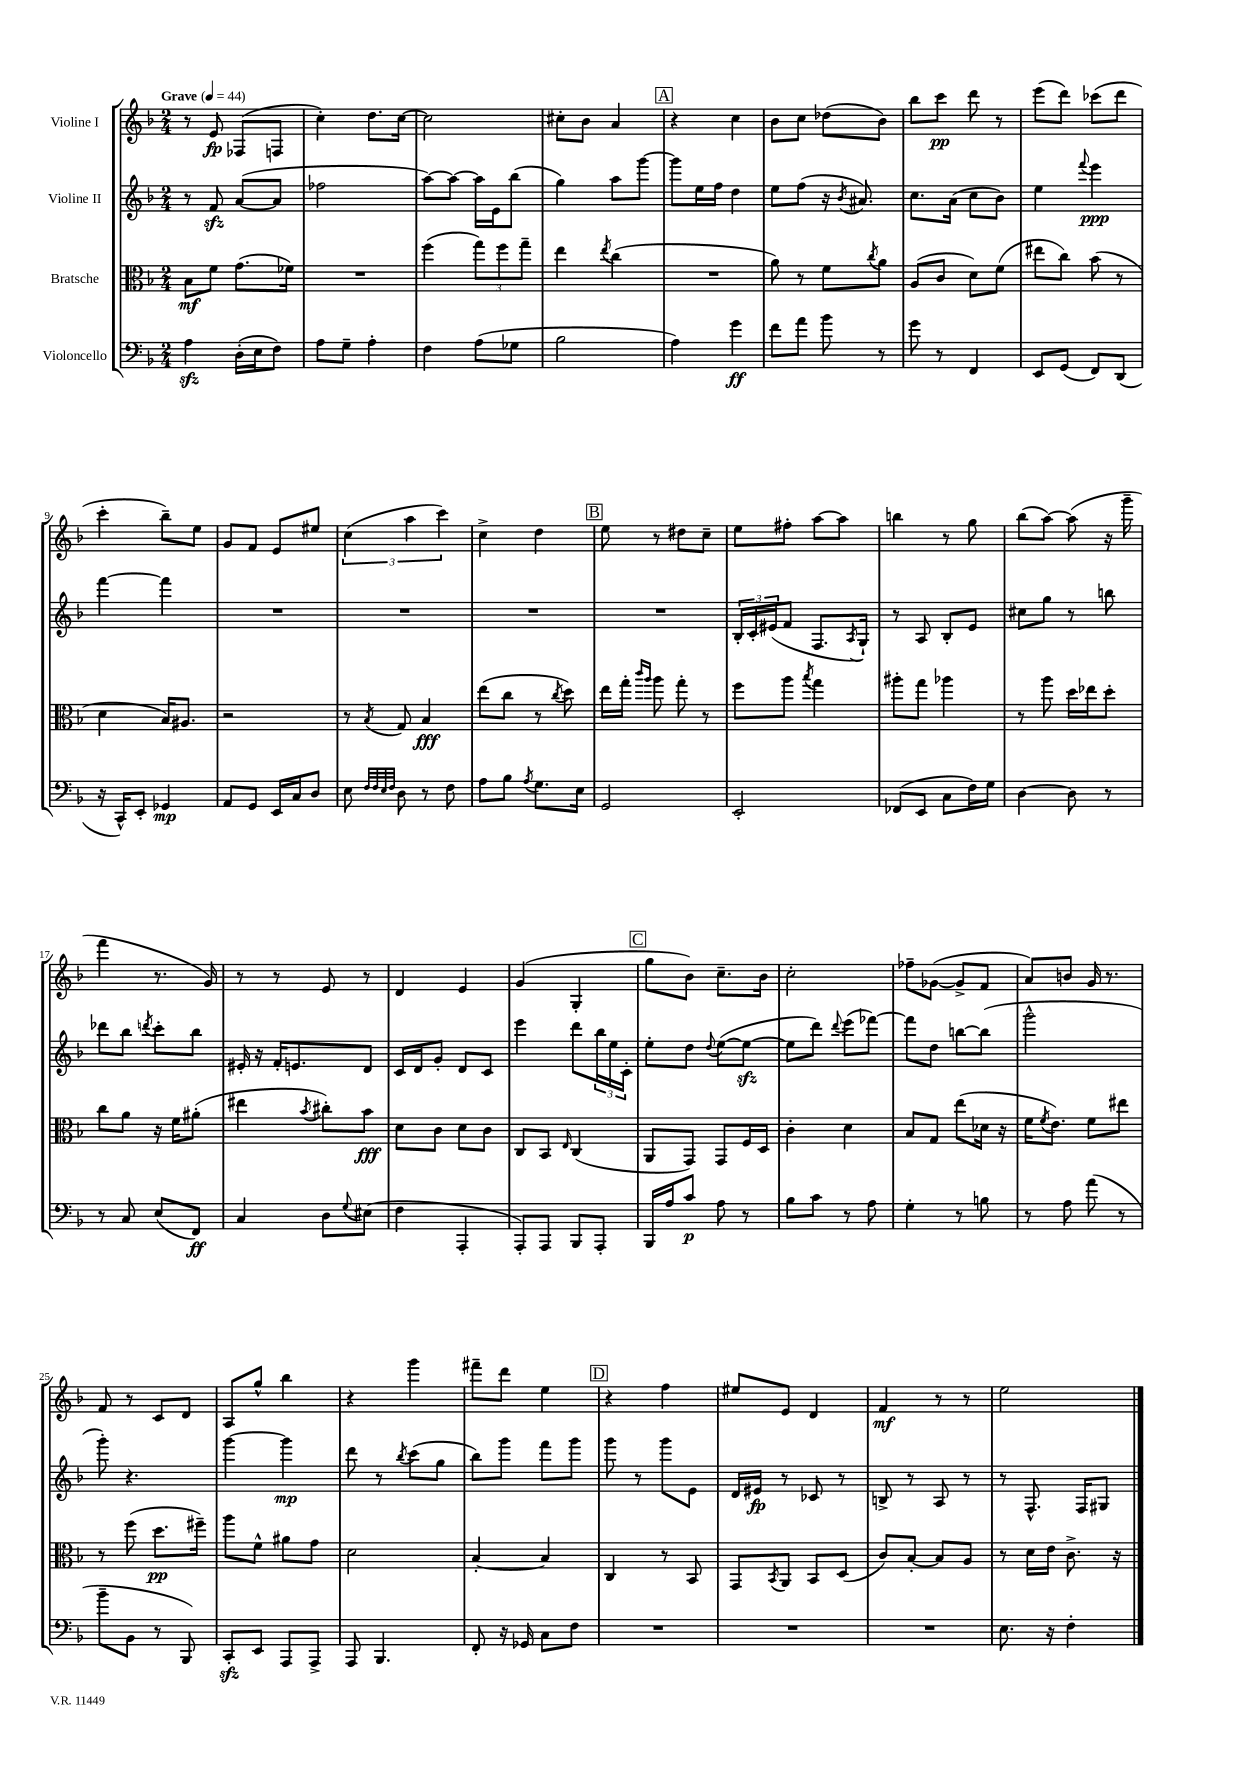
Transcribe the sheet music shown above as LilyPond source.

<<
\new StaffGroup <<
\new Staff = "s0" \with { instrumentName = "Violine I" } {
    \clef treble \key f \major \numericTimeSignature \time 2/4 \tempo "Grave" 4 = 44
    r8 e'8\fp fes8( f8 |
    c''4-.) d''8. c''16~ |
    c''2 |
    cis''8-. bes'8 a'4 |
    \mark \markup { \box "A" } r4 c''4 |
    bes'8 c''8 des''8( bes'8) |
    bes''8 c'''8\pp d'''8 r8 |
    e'''8( d'''8) ces'''8( d'''8 |
    c'''4-. bes''8--) e''8 |
    g'8 f'8 e'8 eis''8 |
    \tuplet 3/2 { c''4( a''4 c'''4) } |
    c''4-> d''4 |
    \mark \markup { \box "B" } e''8 r8 dis''8 c''8-- |
    e''8 fis''8-. a''8~ a''8 |
    b''4 r8 g''8 |
    bes''8( a''8~) a''8( r16 g'''16-- |
    f'''4 r8. g'16) |
    r8 r8 e'8 r8 |
    d'4 e'4 |
    g'4( g4-. |
    \mark \markup { \box "C" } g''8 bes'8) c''8.-- bes'16 |
    c''2-. |
    fes''8-- ges'8~( ges'8-> f'8 |
    a'8) b'8 g'16 r8. |
    f'8 r8 c'8 d'8 |
    a8 g''8-^ bes''4 |
    r4 g'''4 |
    fis'''8-- d'''8 e''4 |
    \mark \markup { \box "D" } r4 f''4 |
    eis''8 e'8 d'4 |
    f'4\mf r8 r8 |
    e''2 \bar "|." |
}
\new Staff = "s1" \with { instrumentName = "Violine II" } {
    \clef treble \key f \major \numericTimeSignature \time 2/4
    r8 f'8\sfz a'8~( a'8 |
    fes''2 |
    a''8~) a''8~ a''16 e'16 bes''8( |
    g''4) a''8 g'''8~ |
    \mark \markup { \box "A" } g'''8 e''16 f''16 d''4 |
    e''8 f''8( r16 \acciaccatura { bes'8 } ais'8.) |
    c''8. a'16( c''8 bes'8) |
    e''4 \appoggiatura { f'''8 } e'''4\ppp |
    f'''4~ f'''4 |
    R2 |
    R2 |
    R2 |
    \mark \markup { \box "B" } R2 |
    \tuplet 3/2 { bes16-. c'16-. eis'16( } f'8 f8. \acciaccatura { a8 } g16-!) |
    r8 a8 bes8-. e'8 |
    cis''8 g''8 r8 b''8 |
    des'''8 bes''8 \acciaccatura { d'''8 } c'''8-. bes''8 |
    eis'16-. r16 f'16-. e'8. d'8 |
    c'16 d'16 g'8-. d'8 c'8 |
    e'''4 d'''8 \tuplet 3/2 { bes''16 e''16 c'16-. } |
    \mark \markup { \box "C" } e''8-. d''8 \appoggiatura { d''8 } e''8~( e''8~\sfz |
    e''8 d'''8) \appoggiatura { d'''8 } e'''8( fes'''8~) |
    fes'''8 d''8 b''8~ b''8( |
    g'''2-^ |
    g'''8-.) r4. |
    g'''4~ g'''4\mp |
    d'''8 r8 \acciaccatura { bes''8 } c'''8( g''8 |
    bes''8) g'''8 f'''8 g'''8 |
    \mark \markup { \box "D" } g'''8 r8 g'''8 e'8 |
    d'16 eis'16\fp r8 ces'8 r8 |
    b8-> r8 a8 r8 |
    r8 f8.-^ f16 gis8 \bar "|." |
}
\new Staff = "s2" \with { instrumentName = "Bratsche" } {
    \clef alto \key f \major \numericTimeSignature \time 2/4
    bes8\mf f'8 g'8.( fes'16) |
    R2 |
    f''4( \tuplet 3/2 { g''8) f''8 g''8-- } |
    e''4 \acciaccatura { e''8 } c''4( |
    \mark \markup { \box "A" } R2 |
    a'8) r8 f'8 \acciaccatura { c''8 } a'8 |
    a8( c'8 d'8) f'8( |
    eis''8 c''8) bes'8( r8 |
    d'4 bes16) ais8. |
    r2 |
    r8 \acciaccatura { bes8 } g8 bes4\fff |
    e''8( c''8 r8 \acciaccatura { c''8 } d''8) |
    \mark \markup { \box "B" } e''16 g''16-. \grace { c'''16 a''16 } a''8 g''8-. r8 |
    f''8 a''8 \acciaccatura { bes''8 } g''4 |
    ais''8-. g''8 aes''4 |
    r8 a''8 d''16 ees''16 d''8-. |
    c''8 a'8 r16 f'16 ais'8-.( |
    eis''4 \acciaccatura { bes'8 } cis''8-.) bes'8\fff |
    d'8 c'8 d'8 c'8 |
    c8 bes,8 \grace { e16 } c4( |
    \mark \markup { \box "C" } a,8 g,8) g,8 f16 d16 |
    c'4-. d'4 |
    bes8 g8 e''8( des'16 r16 |
    f'16 \acciaccatura { f'8 } e'8.) f'8 eis''8 |
    r8 f''8( d''8.\pp fis''16--) |
    a''8 f'8-^ ais'8 g'8 |
    d'2 |
    bes4~-. bes4 |
    \mark \markup { \box "D" } c4 r8 bes,8 |
    g,8 \acciaccatura { bes,8 } a,8 bes,8 d8( |
    c'8) bes8~-. bes8 a8 |
    r8 d'16 e'16 c'8.-> r16 \bar "|." |
}
\new Staff = "s3" \with { instrumentName = "Violoncello" } {
    \clef bass \key f \major \numericTimeSignature \time 2/4
    a4\sfz d16-.( e16 f8) |
    a8 g8-- a4-. |
    f4 a8( ges8 |
    bes2 |
    \mark \markup { \box "A" } a4) g'4\ff |
    f'8 a'8 bes'8 r8 |
    g'8 r8 f,4 |
    e,8 g,8( f,8) d,8( |
    r16 c,16-^) e,8-. ges,4\mp |
    a,8 g,8 e,16 c16 d8 |
    e8 \grace { f32 f32 e32 f32 } d8 r8 f8 |
    a8 bes8 \acciaccatura { a8 } g8. e16 |
    \mark \markup { \box "B" } g,2 |
    e,2-. |
    fes,8( e,8 c8 f16) g16 |
    d4~ d8 r8 |
    r8 c8 e8( f,8\ff) |
    c4 d8 \appoggiatura { g8 } eis8( |
    f4 a,,4-. |
    a,,8-.) a,,8 bes,,8 a,,8-. |
    \mark \markup { \box "C" } bes,,16 a16 c'8\p a8 r8 |
    bes8 c'8 r8 a8 |
    g4-. r8 b8 |
    r8 a8 a'8( r8 |
    bes'8-- bes,8 r8 bes,,8) |
    c,8-.\sfz e,8 a,,8 a,,8-> |
    a,,8 bes,,4. |
    f,8-. r16 ges,16 c8 f8 |
    \mark \markup { \box "D" } R2 |
    R2 |
    R2 |
    e8. r16 f4-. \bar "|." |
}
>>
>>
